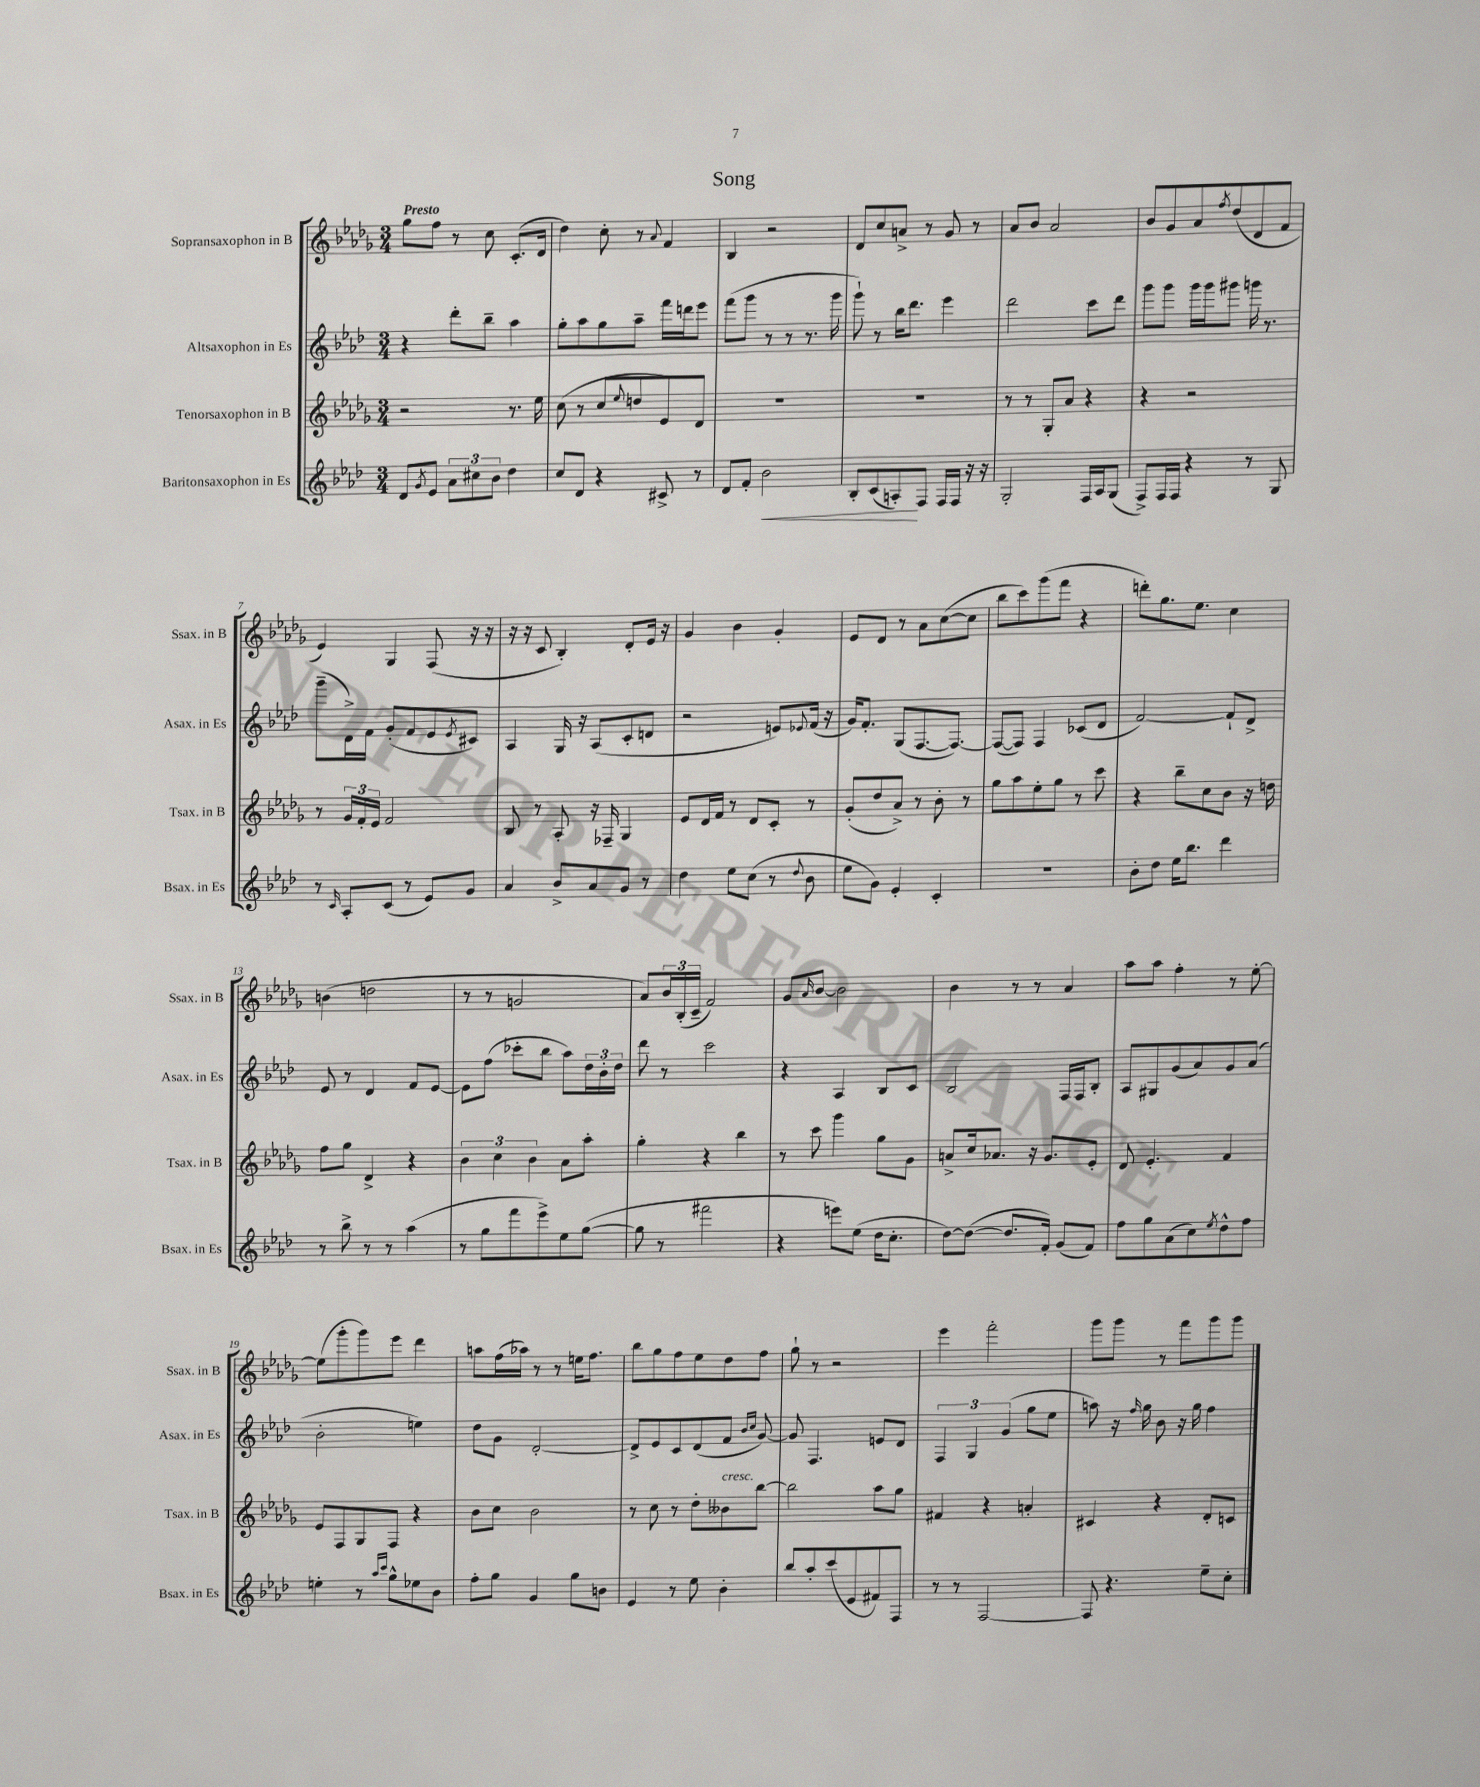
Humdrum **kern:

**kern	**kern	**kern	**kern
*staff4	*staff3	*staff2	*staff1
*clefG2	*clefG2	*clefG2	*clefG2
*k[b-e-a-d-]	*k[b-e-a-d-g-]	*k[b-e-a-d-]	*k[b-e-a-d-g-]
*M3/4	*M3/4	*M3/4	*M3/4
8d-	2r	4r	8gg-
8qg	.	.	.
8e-	.	.	8ff
12a-	.	8ddd-'	8r
12cc#	.	.	.
.	.	8bb-~	8cc
12b-	.	.	.
4dd-	8.r	4aa-	(8.c'
.	16ee-	.	16d-
=	=	=	=
8cc	(8cc	8gg'	4dd-)
8d-	8r	8aa-	.
4r	8cc	8gg	8cc'
.	8qqee-	.	.
.	8dd	8aa-~	8r
.	.	.	8qqa-
8c#^	8e-)	16fff	4f
.	.	16ddd	.
8r	8d-	8eee-	.
=	=	=	=
8d-	2.r	(8fff	4B-
8f'	.	8ggg	.
2b-	.	8r	2r
.	.	8r	.
.	.	8.r	.
.	.	16ggg	.
=	=	=	=
8B-'	2.r	8ggg`)	8d-
(8c	.	8r	8cc
8A')	.	16bb-	8a^
.	.	8.ddd-	.
8F	.	.	8r
16F	.	4eee-	8g-
16F	.	.	.
16r	.	.	8r
16r	.	.	.
=	=	=	=
2G'	8r	2ddd-	8a-
.	8r	.	8b-
.	8G-'	.	2a-
.	8a-	.	.
16F	4r	8ccc	.
16A-	.	.	.
(8G	.	8ddd-	.
=	=	=	=
8F^)	4r	8ggg	8b-
16F	.	8ggg	8g-
16F	.	.	.
4r	2r	16ggg	8a-
.	.	16ggg	.
.	.	.	8qff
.	.	8ggg#	(8dd-
8r	.	16ggg	8d-
.	.	8.r	.
8G	.	.	8f
=	=	=	=
8r	8r	(8ggg~	4e-)
16qqc	.	.	.
8A-'	24g-	16d-^)	.
.	24f'	.	.
.	.	16f	.
.	24e-	.	.
(8c	2f	(8g'	4G-
8r	.	8f	.
8e-)	.	8e-	(8F
.	.	8qe-	.
8g	.	8c#)	16r
.	.	.	16r
=	=	=	=
4a-	8B-	4A-	16r
.	.	.	16r
.	8r	.	8c
8b-^	8A-'	16G	4B-')
.	.	16r	.
8a-	16r	(8A-	.
.	16F-~	.	.
8g	4G-	8c'	8d-'
8r	.	8d	16e-
.	.	.	16r
=	=	=	=
4dd-	8e-	2r	4g-
.	16d-	.	.
.	16f	.	.
8ee-	8r	.	4b-
(8cc	8d-	.	.
8r	8c'	8e)	4g-'
8qqdd-	.	8qqe-	.
8b-	8r	(16f	.
.	.	16r	.
=	=	=	=
8ee-	(8g-'	16g)	8e-
.	.	8.f'	.
8g)	8dd-	.	8d-
4e-'	8a-^)	(8G	8r
.	8r	[8.F	8a-
4c'	8b-'	.	([8cc
.	.	8.F_)	.
.	8r	.	8cc]
=	=	=	=
2.r	8gg-	(8F_	8bb-
.	8aa-	8F])	8ccc)
.	8ee-'	4F	(8ggg-
.	8gg-	.	8fff
.	8r	(8c-	4r
.	8ccc	8d-	.
=	=	=	=
8b-'	4r	[2f)	8ddd')
8dd-	.	.	8.gg-
16ee-	8bb-~	.	.
8.bb-	.	.	8.ee-
.	8cc	.	.
4ddd-	8b-	8f`]	4cc
.	16r	8d-^	.
.	16dd	.	.
=	=	=	=
8r	8ff	8e-	(4b
8bb-^	8gg-	8r	.
8r	4d-^	4d-	2dd
8r	.	.	.
(4aa-	4r	8f	.
.	.	[8e-	.
=	=	=	=
8r	6b-	8e-]	8r
8gg	.	(8ff	8r
.	6cc	.	.
8fff	.	8ccc-'	2g
.	6b-	.	.
8eee-^)	.	8bb-	.
8ee-	8a-	8aa-)	.
([8gg	8aa-'	24dd-	.
.	.	24b-'	.
.	.	24dd-	.
=	=	=	=
8gg]	4gg-'	8ddd-	8a-)
8r	.	8r	24b-
.	.	.	(24B-'
.	.	.	24c~
2fff#	4r	2ccc	2f)
.	4bb-	.	.
=	=	=	=
4r	8r	4r	8g-
.	.	.	16qqa-
.	8ccc	.	[8b-
8eee)	4ggg-	4A-	2b-]
(8ee-	.	.	.
16dd-	8gg-	8B-	.
8.cc'	.	.	.
.	8g-	8c	.
=	=	=	=
[8dd-)	8a^	2B-	4b-
(8dd-_	16cc	.	.
.	8.a-	.	.
8.dd-]	.	.	8r
.	16r	.	8r
16f')	8.g-	.	.
(8g	.	16F	4a-
.	.	16F	.
8f)	8e-'	8B-'	.
=	=	=	=
8ff	8d-	8A-	8aa-
8gg	4.e-'	8G#	8aa-
(8a-	.	(8g	4ff'
8cc)	.	8a-)	.
8qee-	.	.	.
8dd-^^	4f	8g	8r
8ff	.	(8a-	[8ee-'
=	=	=	=
4ee'	8e-	2b-'	(8ee-]
.	8F	.	8ggg-'
8r	8G-	.	8ggg-)
16qqaa-	.	.	.
16qqccc	.	.	.
8gg^^	8F	.	8eee-
8ee-	4r	4ee)	4ddd-
8b-	.	.	.
=	=	=	=
8ff'	8b-	8dd-	8aa
8gg	8cc	8g	(16ff
.	.	.	16aa-)
4g	2b-	[2d-'	8r
.	.	.	8r
8gg	.	.	16ee
.	.	.	8.ff
8b	.	.	.
=	=	=	=
4e-	8r	8d-^]	8bb-
.	8cc	8e-	8gg-
8r	8r	8c	8ff
8ee-	8dd-'	(8d-	8ee-
4b-'	8b--	8f	8dd-
.	.	16qqb-	.
.	.	16qqcc	.
.	[8bb-	[8g)	8ff
=	=	=	=
8bb-	2bb-]	8g]	8gg-`
8aa-'	.	4.F	8r
(8ccc	.	.	2r
8e-	.	.	.
8f#)	8aa-	8e	.
8F	8gg-	8d-	.
=	=	=	=
8r	4f#	6F	4eee-
8r	.	.	.
.	.	6G	.
[2F	4r	.	2fff'
.	.	(6g	.
.	4a'	8gg	.
.	.	8ee-	.
=	=	=	=
8F]	4c#	8aa)	8ggg-
4.r	.	16r	8ggg-
.	.	16qqff	.
.	.	16gg	.
.	4r	8b-	8r
.	.	16r	8fff
.	.	16gg	.
8ee-~	8d-'	4ff	8ggg-
8cc'	8c	.	8ggg-
==	==	==	==
*-	*-	*-	*-
